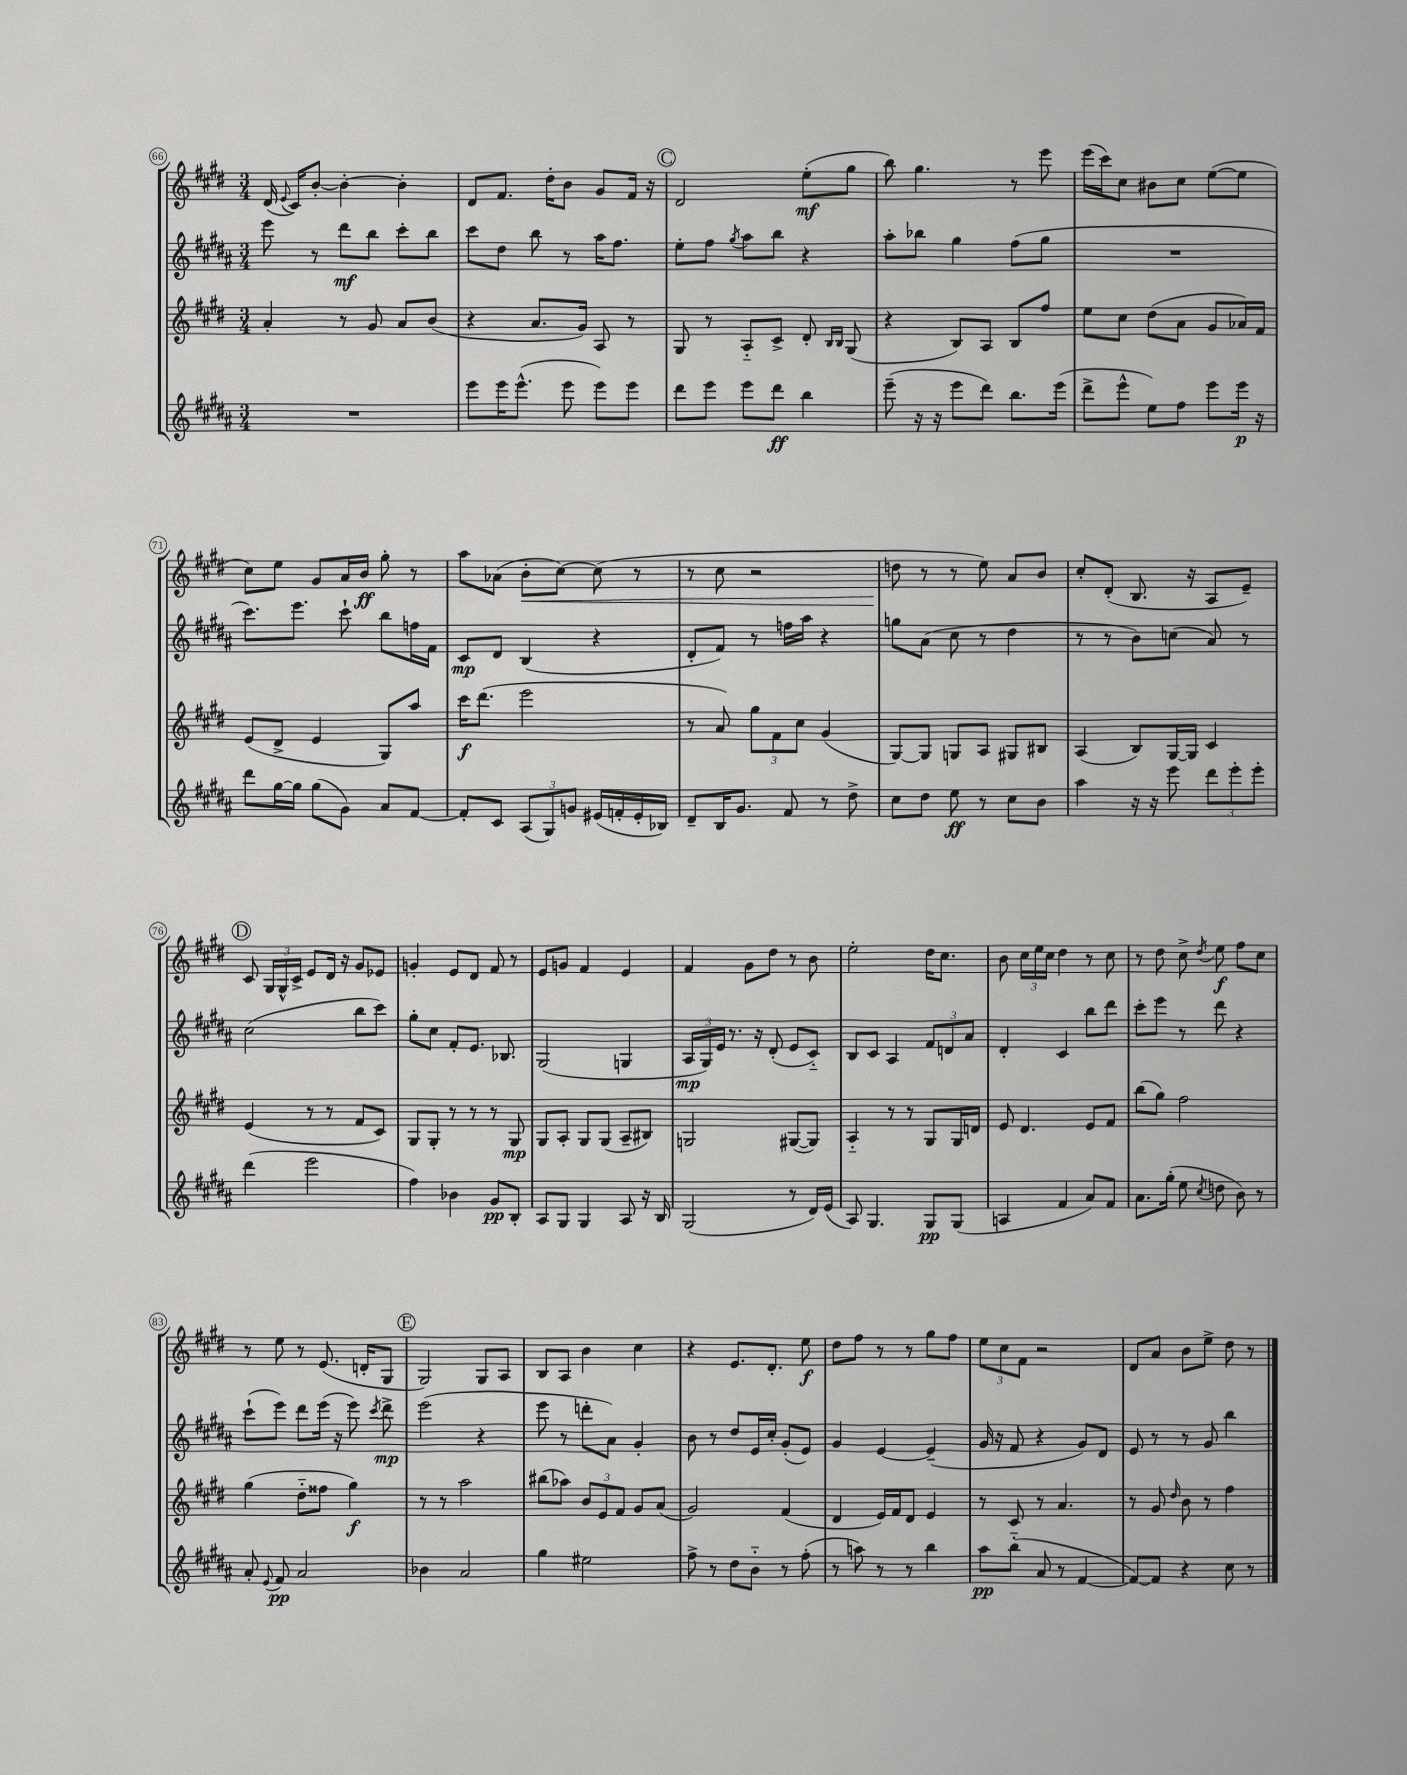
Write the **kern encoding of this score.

**kern	**dynam	**kern	**dynam	**kern	**dynam	**kern	**dynam
*part4	*part4	*part3	*part3	*part2	*part2	*part1	*part1
*staff4	*staff4	*staff3	*staff3	*staff2	*staff2	*staff1	*staff1
*clefG2	*	*clefG2	*	*clefG2	*	*clefG2	*
*k[f#c#g#d#a#]	*	*k[f#c#g#d#]	*	*k[f#c#g#d#a#]	*	*k[f#c#g#d#]	*
*M3/4	*	*M3/4	*	*M3/4	*	*M3/4	*
=66	=66	=66	=66	=66	=66	=66	=66
2.r	.	4a'/	.	8eee\	.	(16d#/	.
.	.	.	.	.	.	8qqe/	.
.	.	.	.	.	.	16c#/KL)	.
.	.	.	.	8r	.	[8b'/J	.
.	.	8r	.	8ddd#\L	mf	4b'\_	.
.	.	8g#/	.	8bb\J	.	.	.
.	.	8a/L	.	8ccc#'\L	.	4b'\]	.
.	.	(8b/J	.	8bb\J	.	.	.
=67	=67	=67	=67	=67	=67	=67	=67
8eee\L	.	4r	.	8ccc#\L	.	8d#/L	.
16eee\K	.	.	.	8dd#\J	.	8.f#/J	.
(8.eee^^\J	.	.	.	.	.	.	.
.	.	8.a/L	.	8bb\	.	.	.
.	.	.	.	.	.	16dd#'\KL	.
8eee\	.	.	.	8r	.	8b\J	.
.	.	16g#/Jk)	.	.	.	.	.
8eee\L)	.	8A/	.	16aa#\KL	.	8g#/L	.
.	.	.	.	8.ff#\J	.	.	.
8eee\J	.	8r	.	.	.	16f#/Jk	.
.	.	.	.	.	.	16r	.
!!LO:REH:place=s1:t=C
=68	=68	=68	=68	=68	=68	=68	=68
8ddd#\L	.	8G#/	.	8ee'\L	.	2d#/	.
8eee\J	.	8r	.	8ff#\J	.	.	.
.	.	.	.	8qgg#/	.	.	.
8eee\L	.	8A/L	.	8aa#\L	.	.	.
8ddd#\J	ff	8c#^/J	.	8bb\J	.	.	.
4bb\	.	8d#'/	.	4r	.	(8ee'\L	mf
.	.	16qqB/LL	.	.	.	.	.
.	.	16qqB/JJ	.	.	.	.	.
.	.	(8G#/	.	.	.	8gg#\J	.
=69	=69	=69	=69	=69	=69	=69	=69
(8eee~\	.	4r	.	8aa#'\L	.	8bb\)	.
16r	.	.	.	8bb-X\J	.	4.gg#\	.
16r	.	.	.	.	.	.	.
8eee\L	.	8B/L)	.	4gg#\	.	.	.
8ddd#\J)	.	8A/J	.	.	.	.	.
8.bb\L	.	8B/L	.	(8ff#\L	.	8r	.
.	.	8ff#/J	.	8gg#\J	.	8eee\	.
(16eee\Jk	.	.	.	.	.	.	.
=70	=70	=70	=70	=70	=70	=70	=70
8ddd#^\L	.	8ee\L	.	2.r	.	(16eee\LL	.
.	.	.	.	.	.	16ccc#\J)	.
8eee^^\J	.	8cc#\J	.	.	.	8cc#\J	.
8ee\L)	.	(8dd#\L	.	.	.	8b#X\L	.
8ff#\J	.	8a\J	.	.	.	8cc#\J	.
8eee\L	.	8g#/L	.	.	.	([8ee\L	.
16eee\Jk	p	16a-X/L)	.	.	.	8ee\J]	.
16r	.	16f#/JJ	.	.	.	.	.
!!LO:LB:g=z
=71	=71	=71	=71	=71	=71	=71	=71
8ddd#\L	.	(8e/L	.	8.ccc#\L)	.	8cc#\L)	.
[16gg#\L	.	8d#^/J	.	.	.	8ee\J	.
16gg#\JJ]	.	.	.	8.eee\J	.	.	.
(8gg#\L	.	4e/	.	.	.	8g#/L	.
8g#\J)	.	.	.	8ccc#`\	.	16a/L	.
.	.	.	.	.	.	16b/JJ	ff
8a#/L	.	8G#/L)	.	8bb\L	.	8gg#'\	.
[8f#/J	.	8aa/J	.	16ffn\L	.	8r	.
.	.	.	.	16f#\JJ	.	.	.
=72	=72	=72	=72	=72	=72	=72	=72
8f#'/L]	.	16ccc#\KL	f	8c#/L	mp	8aa\L	.
.	.	(8.ddd#\J	.	.	.	.	.
8c#/J	.	.	.	8d#/J	.	(8a-X\J	.
!	!	!	!	!	!	!	!LO:HP:b
(12A#/L	.	2eee\	.	(4B/	.	8b'\L	<
12G#/)	.	.	.	.	.	.	.
.	.	.	.	.	.	[8cc#\J)	.
12gn/J	.	.	.	.	.	.	.
(16e#X/LL	.	.	.	4r	.	(8cc#\]	.
16fn'/	.	.	.	.	.	.	.
16e#'/	.	.	.	.	.	8r	.
16B-X/JJ)	.	.	.	.	.	.	.
=73	=73	=73	=73	=73	=73	=73	=73
8d#~/L	.	8r	.	8d#'/L	.	8r	.
16B/K	.	8a/)	.	8f#/J)	.	8cc#\	.
8.g#/J	.	.	.	.	.	.	.
.	.	12gg#\L	.	8r	.	2r	.
.	.	12f#\	.	.	.	.	.
8f#/	.	.	.	16ffn\LL	.	.	.
.	.	12cc#\J	.	.	.	.	.
.	.	.	.	16aa#\JJ	.	.	.
8r	.	(4g#/	.	4r	.	.	.
8dd#^\	.	.	.	.	.	.	.
=74	=74	=74	=74	=74	=74	=74	=74
8cc#\L	.	[8G#/L)	.	8ggn\L	.	8ddn\	.
8dd#\J	.	8G#/J]	.	(8a#\J	.	8r	[
8ee\	ff	8Gn/L	.	8cc#\	.	8r	.
8r	.	8A/J	.	8r	.	8ee\)	.
8cc#\L	.	8G#X/L	.	4dd#\	.	8a/L	.
8b\J	.	8B#X/J	.	.	.	8b/J	.
=75	=75	=75	=75	=75	=75	=75	=75
4aa#\	.	(4A/	.	8r	.	8cc#'/L	.
.	.	.	.	8r	.	(8d#'/J	.
16r	.	8B/L)	.	8b\L)	.	8.B/	.
16r	.	.	.	.	.	.	.
8eee\	.	[16G#/L	.	(8ccn\J	.	.	.
.	.	16G#/JJ]	.	.	.	16r	.
12ddd#\L	.	4c#/	.	8a#/)	.	8A/L	.
12eee'\	.	.	.	.	.	.	.
.	.	.	.	8r	.	8e~/J)	.
12eee'\J	.	.	.	.	.	.	.
!!LO:LB:g=z
!!LO:REH:place=s1:t=D
=76	=76	=76	=76	=76	=76	=76	=76
(4ddd#\	.	(4e/	.	(2cc#\	.	8c#/	.
.	.	.	.	.	.	24G#/LL	.
.	.	.	.	.	.	24G#^^/	.
.	.	.	.	.	.	24c#^/JJ	.
2eee\	.	8r	.	.	.	8e/L	.
.	.	8r	.	.	.	16d#/Jk	.
.	.	.	.	.	.	16r	.
.	.	8f#/L	.	8bb\L	.	8g#/L	.
.	.	8c#/J)	.	8ccc#\J)	.	8e-X/J	.
=77	=77	=77	=77	=77	=77	=77	=77
4ff#\)	.	8G#/L	.	8gg#'\L	.	4gn'/	.
.	.	8G#'/J	.	8cc#\J	.	.	.
4b-X\	.	8r	.	8f#'/L	.	8e/L	.
.	.	8r	.	8.e/J	.	8d#/J	.
8g#/L	pp	8r	.	.	.	8f#/	.
.	.	.	.	8.B-X/	.	.	.
8B'/J	.	8G#/	mp	.	.	8r	.
=78	=78	=78	=78	=78	=78	=78	=78
8A#/L	.	8G#/L	.	(2G#/	.	8e/L	.
8G#/J	.	8A'/J	.	.	.	8gn/J	.
4G#/	.	8G#/L	.	.	.	4f#/	.
.	.	(8G#/J	.	.	.	.	.
8A#/	.	8A~/L	.	4Gn/	.	4e/	.
16r	.	8B#X/J)	.	.	.	.	.
16B/	.	.	.	.	.	.	.
=79	=79	=79	=79	=79	=79	=79	=79
(2G#/	.	2Gn/	.	24A#/LL	mp	4f#/	.
.	.	.	.	24G#/)	.	.	.
.	.	.	.	24e/JJ	.	.	.
.	.	.	.	8.r	.	.	.
.	.	.	.	.	.	8g#\L	.
.	.	.	.	16r	.	.	.
.	.	.	.	(8d#'/	.	8dd#\J	.
8r	.	([8G#X/L	.	8e/L	.	8r	.
16d#/LL)	.	8G#/J])	.	8c#/J)	.	8b\	.
(16e/JJ	.	.	.	.	.	.	.
=80	=80	=80	=80	=80	=80	=80	=80
8A#/)	.	4A/	.	8B/L	.	2ee'\	.
4.G#/	.	.	.	8c#/J	.	.	.
.	.	8r	.	4A#/	.	.	.
.	.	8r	.	.	.	.	.
8G#/L	pp	8G#/L	.	12f#/L	.	16dd#\KL	.
.	.	.	.	.	.	8.cc#\J	.
.	.	.	.	12dn/	.	.	.
(8G#/J	.	16G#/L	.	.	.	.	.
.	.	.	.	12a#/J	.	.	.
.	.	16dn/JJ	.	.	.	.	.
=81	=81	=81	=81	=81	=81	=81	=81
4An/	.	8e/	.	4d#'/	.	8b\	.
.	.	4.d#/	.	.	.	24cc#\LL	.
.	.	.	.	.	.	24ee\	.
.	.	.	.	.	.	24cc#\JJ	.
4f#/	.	.	.	4c#/	.	4dd#\	.
8a#/L)	.	8e/L	.	8bb\L	.	8r	.
8f#/J	.	8f#/J	.	8ddd#\J	.	8cc#\	.
=82	=82	=82	=82	=82	=82	=82	=82
8.a#\L	.	(8bb\L	.	8ccc#'\L	.	8r	.
.	.	8gg#\J)	.	8eee\J	.	8dd#\	.
(16gg#'\Jk	.	.	.	.	.	.	.
8ee\	.	2ff#\	.	8r	.	8cc#^\	.
8qcc#/	.	.	.	.	.	8qdd#/	.
8ddn\	.	.	.	8ddd#\	.	8ee\	f
8b\)	.	.	.	4r	.	8ff#\L	.
8r	.	.	.	.	.	8cc#\J	.
!!LO:LB:g=z
=83	=83	=83	=83	=83	=83	=83	=83
8a#'/	.	(4gg#\	.	(8ccc#`\L	.	8r	.
8qqe/	.	.	.	.	.	.	.
8f#/	pp	.	.	8eee\J)	.	8ee\	.
2a#/	.	8dd#\L	.	8ddd#\L	.	8r	.
.	.	8ff##X\J	.	(16eee\Jk	.	(8.e/	.
.	.	.	.	16r	.	.	.
.	.	4gg#\)	f	8eee\)	.	.	.
.	.	.	.	.	.	16dn'/KL	.
.	.	.	.	8qccc#/	.	.	.
.	.	.	.	8ddd#^\	mp	8G#/J	.
!!LO:REH:place=s1:t=E
=84	=84	=84	=84	=84	=84	=84	=84
4b-X\	.	8r	.	(2eee\	.	2G#/)	.
.	.	8r	.	.	.	.	.
2a#/	.	2aa\	.	.	.	.	.
.	.	.	.	4r	.	8G#/L	.
.	.	.	.	.	.	8A/J	.
=85	=85	=85	=85	=85	=85	=85	=85
4gg#\	.	(8bb#X\L	.	8eee\	.	8B/L	.
.	.	8aa-X\J)	.	8r	.	8A/J	.
2ee#X\	.	12b/L	.	8dddn'\L	.	4b\	.
.	.	12e/	.	.	.	.	.
.	.	.	.	8a#\J)	.	.	.
.	.	12f#/J	.	.	.	.	.
.	.	8g#/L	.	4g#'/	.	4cc#\	.
.	.	(8a/J	.	.	.	.	.
=86	=86	=86	=86	=86	=86	=86	=86
8ff#^\	.	2g#/)	.	8b\	.	4r	.
8r	.	.	.	8r	.	.	.
8dd#\L	.	.	.	8dd#/L	.	8.e/L	.
8b\J	.	.	.	16e/L	.	.	.
.	.	.	.	16cc#'/JJ	.	8.d#'/J	.
8r	.	(4f#/	.	(8g#'/L	.	.	.
(8ff#'\	.	.	.	8e/J)	.	8ee\	f
=87	=87	=87	=87	=87	=87	=87	=87
8r	.	4d#/	.	4g#/	.	8dd#\L	.
8aan\)	.	.	.	.	.	8ff#\J	.
8r	.	16e/LL)	.	[4e/	.	8r	.
.	.	16f#/J	.	.	.	.	.
8r	.	8d#/J	.	.	.	8r	.
4bb\	.	4e/	.	(4e~/]	.	8gg#\L	.
.	.	.	.	.	.	8ff#\J	.
=88	=88	=88	=88	=88	=88	=88	=88
8aa#\L	pp	8r	.	16g#/	.	12ee\L	.
.	.	.	.	16r	.	.	.
.	.	.	.	.	.	12cc#\	.
(8bb\J	.	8c#/	.	8f#/	.	.	.
.	.	.	.	.	.	12f#\J	.
8a#/	.	8r	.	4r	.	2r	.
8r	.	4.a/	.	.	.	.	.
[4f#/	.	.	.	8g#/L)	.	.	.
.	.	.	.	8d#/J	.	.	.
=89	=89	=89	=89	=89	=89	=89	=89
8f#/L_)	.	8r	.	8e/	.	8d#/L	.
8f#/J]	.	8g#/	.	8r	.	8a/J	.
.	.	16qqdd#/	.	.	.	.	.
4r	.	8b\	.	8r	.	8b\L	.
.	.	8r	.	8g#/	.	8ee^\J	.
8cc#\	.	4ff#\	.	4bb\	.	8dd#\	.
8r	.	.	.	.	.	8r	.
==	==	==	==	==	==	==	==
*-	*-	*-	*-	*-	*-	*-	*-
